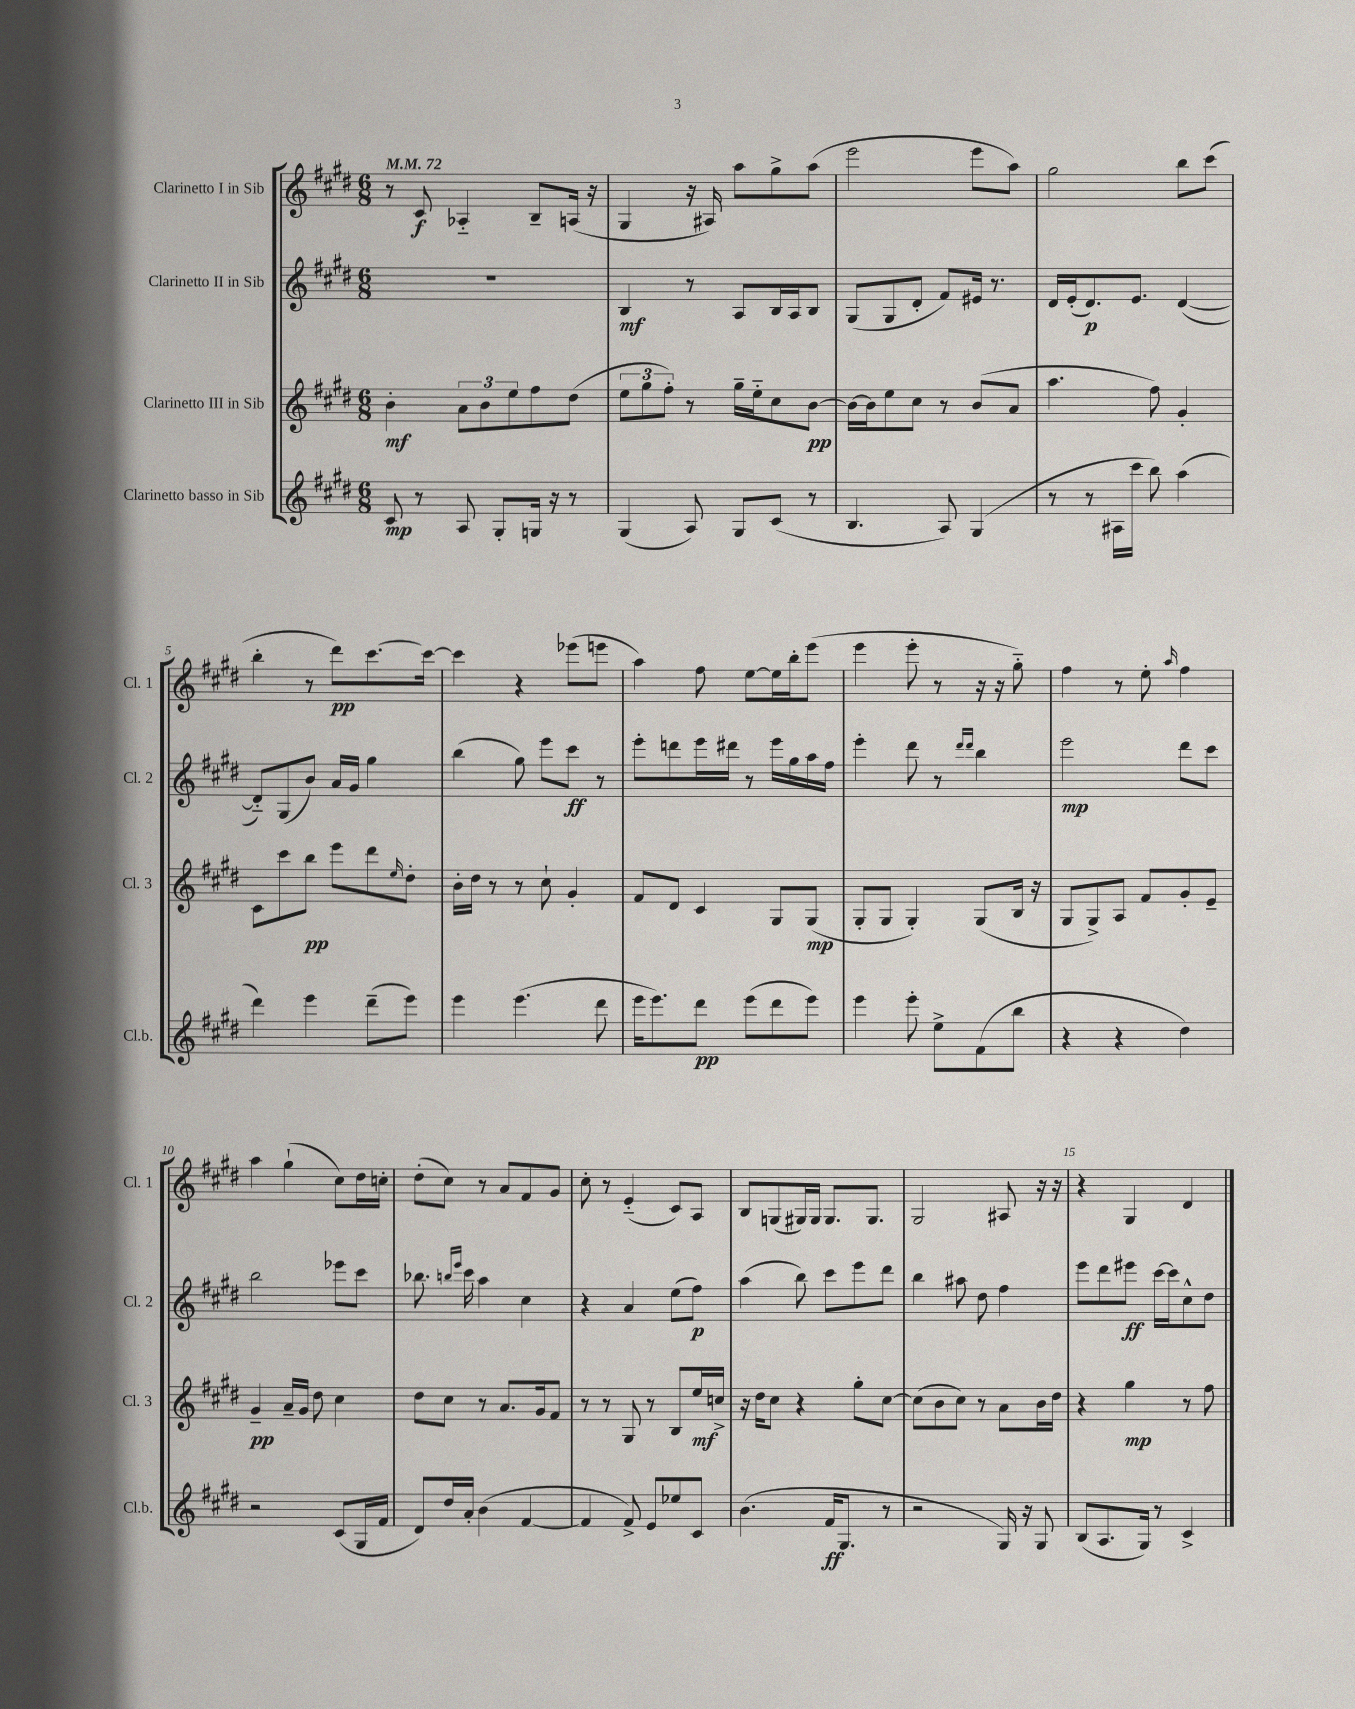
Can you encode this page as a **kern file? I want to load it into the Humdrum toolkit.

**kern	**kern	**kern	**kern
*staff4	*staff3	*staff2	*staff1
*clefG2	*clefG2	*clefG2	*clefG2
*k[f#c#g#d#]	*k[f#c#g#d#]	*k[f#c#g#d#]	*k[f#c#g#d#]
*M6/8	*M6/8	*M6/8	*M6/8
*MM72	*MM72	*MM72	*MM72
8c#	4b'	2.r	8r
8r	.	.	8c#
8A	12a	.	4A-'~
.	12b	.	.
8G#'	.	.	.
.	12ee	.	.
16G	8ff#	.	8B~
16r	.	.	.
8r	(8dd#	.	(16A
.	.	.	16r
=	=	=	=
(4G#	12ee	4B	4G#
.	12gg#	.	.
.	12ff#')	.	.
8A)	8r	8r	16r
.	.	.	16A#)
8G#	16gg#~	8A	8aa
.	16ee'~	.	.
(8c#	8cc#	16B	8gg#^
.	.	16A	.
8r	[8b	8B	(8aa
=	=	=	=
4.B	16b_	(8G#	2eee
.	16b]	.	.
.	8ee	8G#	.
.	8cc#	8d#'	.
8A)	8r	8f#)	.
(4G#	(8b	16e#	8eee
.	.	8.r	.
.	8a	.	8aa)
=	=	=	=
8r	4.aa	16d#	2gg#
.	.	(16e'	.
8r	.	8.d#)	.
16A#	.	.	.
16ccc#	.	8.e	.
8bb)	8ff#)	.	.
(4aa	4g#'	([4d#	8bb
.	.	.	(8ccc#
=	=	=	=
4ddd#)	8c#	8d#'~])	4bb'
.	8ccc#	(8G#	.
4eee	8bb	8b)	8r
.	8eee	16a	8ddd#)
.	.	16g#	.
(8ddd#~	8ddd#	4gg#	[8.ccc#
.	16qqee	.	.
8eee)	8dd#'	.	.
.	.	.	16ccc#_
=	=	=	=
4eee	16b'	(4bb	4ccc#]
.	16dd#	.	.
.	8r	.	.
(4.eee	8r	8gg#)	4r
.	8cc#`	8eee	.
.	4g#'	8ccc#	(8eee-
8ddd#	.	8r	8eee
=	=	=	=
16eee	8f#	8eee'	4aa)
8.eee)	.	.	.
.	8d#	8ddd	.
8ddd#	4c#	16eee	8ff#
.	.	16ddd#	.
(8eee	.	8r	[8ee
8ddd#	8G#	16eee	16ee]
.	.	16gg#	16bb'
8eee)	(8G#	16aa	(8eee
.	.	16ff#	.
=	=	=	=
4eee	8G#'	4eee'	4eee
.	8G#	.	.
8eee'	4G#')	8ddd#	8eee'
8ee^	.	8r	8r
.	.	16qqddd#	.
.	.	16qqddd#	.
(8f#	(8G#	4bb	16r
.	.	.	16r
8bb	16B	.	8gg#'~)
.	16r	.	.
=	=	=	=
4r	8G#	2eee	4ff#
.	8G#^)	.	.
4r	8A	.	8r
.	8f#	.	8ee'
.	.	.	16qqaa
4dd#)	8g#'	8ddd#	4ff#
.	8e~	8ccc#	.
=	=	=	=
2r	4g#~	2bb	4aa
.	16a~	.	(4gg#`
.	16g#	.	.
.	8dd#	.	.
(8c#	4cc#	8eee-	8cc#)
16G#	.	8ccc#	16dd#
16f#	.	.	16cc'
=	=	=	=
8d#)	8dd#	8.bb-	(8dd#'
16dd#	8cc#	.	8cc#)
.	.	16qqbb	.
.	.	16qqeee	.
16a'	.	16ccc#	.
(4b	8r	4aa	8r
.	8.a	.	8a
[4f#	.	4cc#	8f#
.	16g#	.	.
.	8f#	.	8g#
=	=	=	=
4f#]	8r	4r	8cc#'
.	8r	.	8r
8f#^)	8G#	4a	(4e'~
8e	8r	.	.
8ee-	8B	(8ee	8c#)
8c#	16ee	8ff#)	8A
.	16cc^	.	.
=	=	=	=
(4.b	16r	(4aa	8B
.	16dd#	.	.
.	8cc#	.	(8G
.	4r	8bb)	16G#)
.	.	.	16G#
16f#	.	8ccc#	8.G#
8.G#	.	.	.
.	8gg#'	8eee	.
.	.	.	8.G#
8r	[8cc#	8ddd#	.
=	=	=	=
2r	(8cc#]	4bb	2G#
.	8b	.	.
.	8cc#)	8aa#	.
.	8r	8dd#	.
16G#)	8a	4ff#	8A#
16r	.	.	.
8G#	16b	.	16r
.	16dd#	.	16r
=	=	=	=
(8B	4r	8eee	4r
8.A	.	8ddd#	.
.	4gg#	8eee#	4G#
16G#)	.	.	.
8r	.	[16ccc#	.
.	.	16ccc#]	.
4c#^	8r	8cc#^^	4d#
.	8ff#	8dd#	.
==	==	==	==
*-	*-	*-	*-
